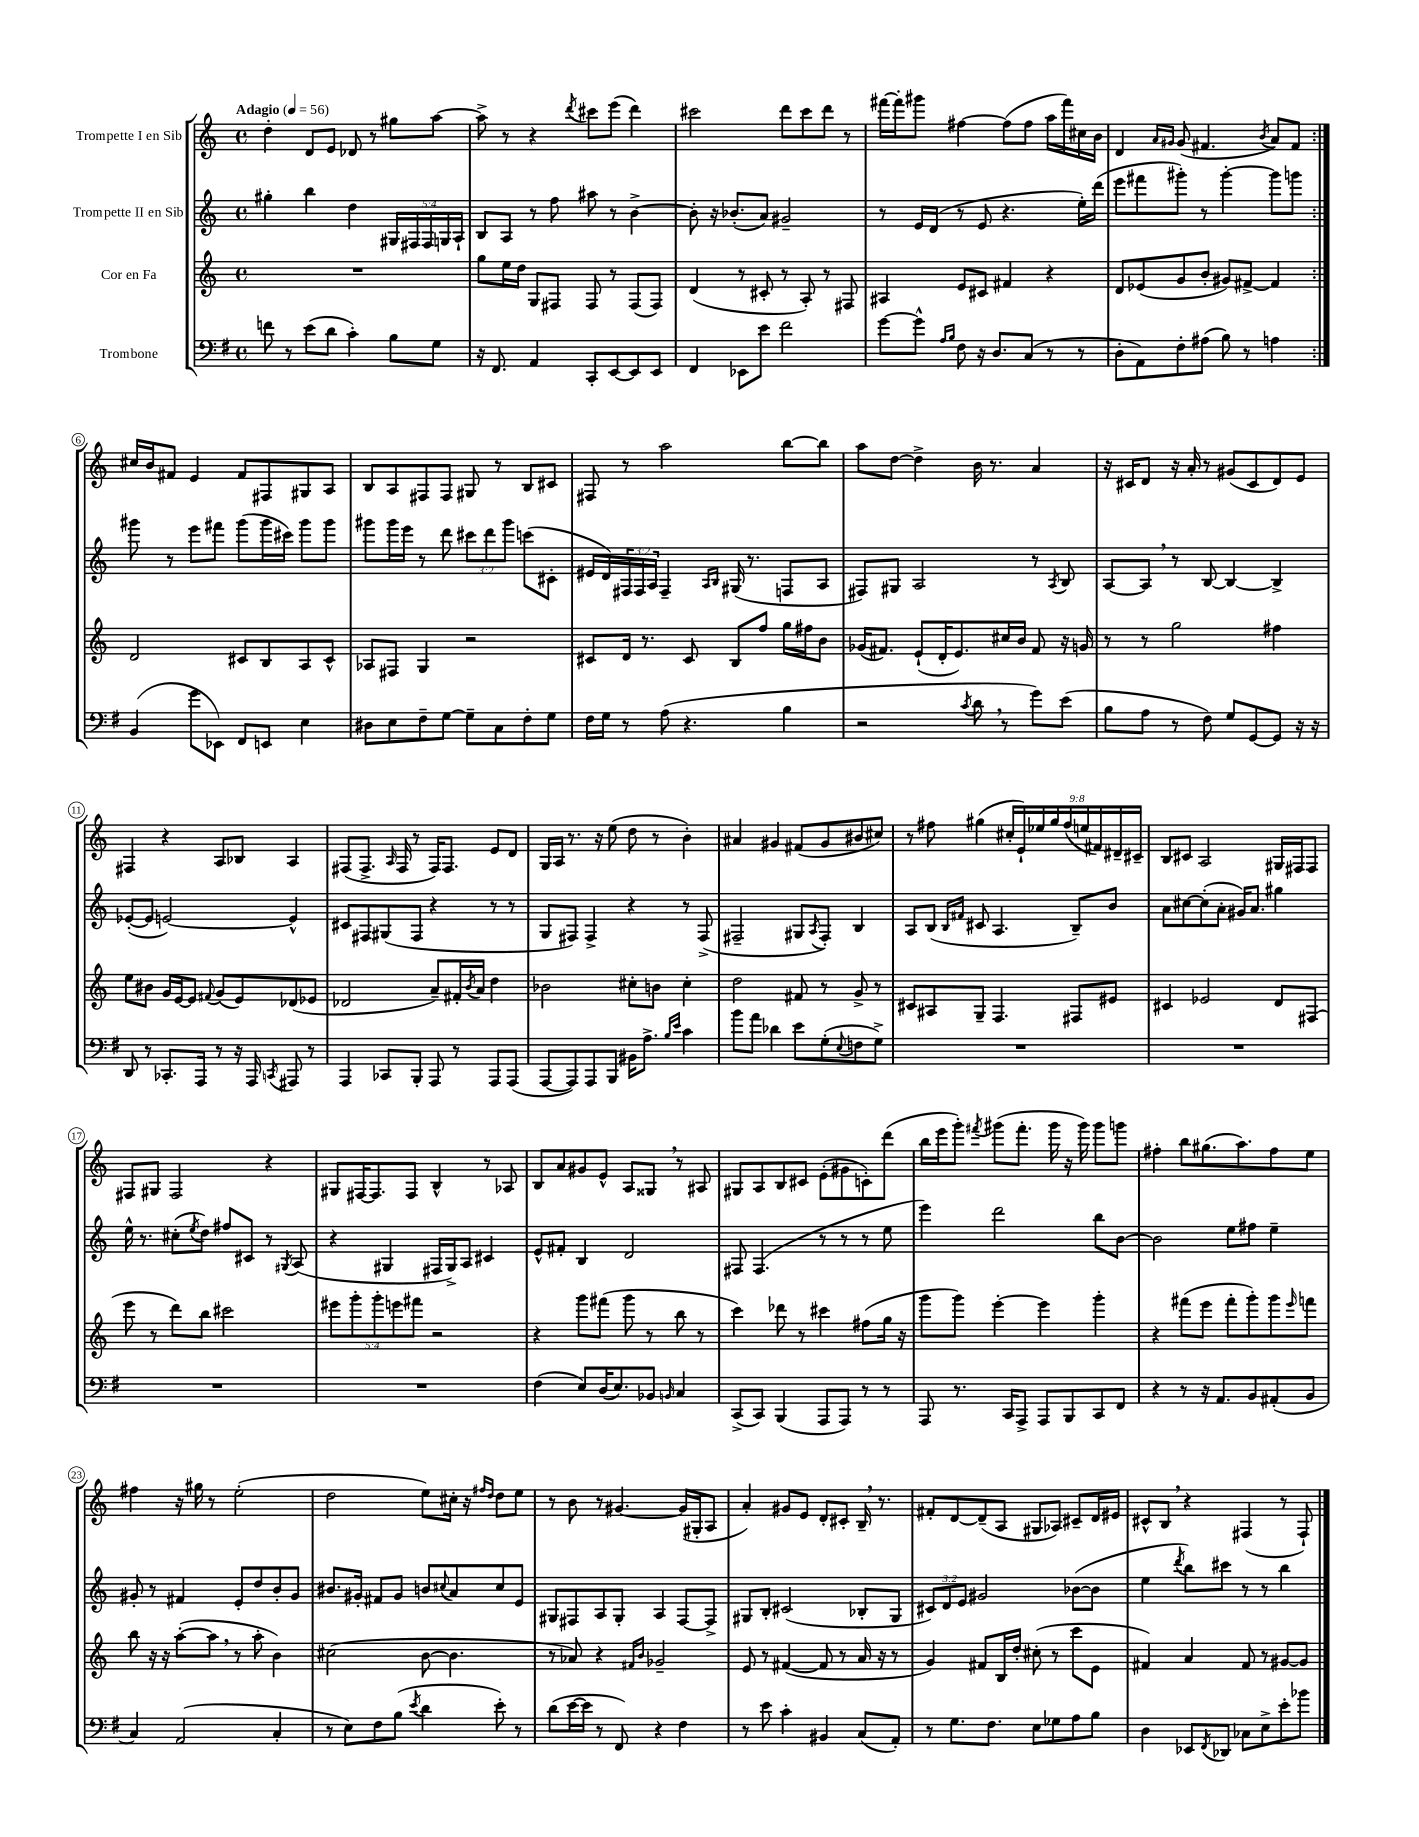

**kern	**kern	**kern	**kern
*staff4	*staff3	*staff2	*staff1
*clefF4	*clefG2	*clefG2	*clefG2
*k[f#]	*k[]	*k[]	*k[]
*M4/4	*M4/4	*M4/4	*M4/4
*met(c)	*met(c)	*met(c)	*met(c)
*MM56	*MM56	*MM56	*MM56
8f\	1r	4gg#'\	4dd'\
8r	.	.	.
(8e\L	.	4bb\	8d/L
8d\J	.	.	8e/J
4c'\)	.	4dd\	8d-/
.	.	.	8r
8B\L	.	20G#/LL	8gg#\L
.	.	20F#/	.
.	.	20F#/	.
8G\J	.	.	[8aa\J
.	.	20G/	.
.	.	20A`/JJ	.
=	=	=	=
16r	8gg\L	8B/L	8aa^\]
8.FF#/	.	.	.
.	16ee\L	8A/J	8r
.	16dd\JJ	.	.
4AA/	8G/L	8r	4r
.	8F#/J	8ff\	.
.	.	.	8qddd/
8CC'/L	8F#/	8aa#\	8ccc#\L
[8EE/	8r	8r	(8eee\J
8EE/]	(8F#/L	[4b^\	4ddd\)
8EE/J	8F#/J)	.	.
=	=	=	=
4FF#/	(4d/	8b'\]	2ccc#\
.	.	16r	.
.	.	(8.b-'/L	.
8EE-\L	8r	.	.
8e\J	8c#'/	8a/J)	.
2f#\	8r	2g#~/	8ddd\L
.	8A'/)	.	8ccc#\
.	8r	.	8ddd\J
.	8F#/	.	8r
=	=	=	=
[8g\L	4A#/	8r	[16fff#\LL
.	.	.	16fff#'\]J
8g^^\]J	.	16e/LL	8ggg#\J
.	.	(16d/JJ	.
16qqA/LL	.	.	.
16qqB/JJ	.	.	.
8F#\	8e/L	8r	[4ff#\
16r	8c#/J	8e/	.
8.D/L	.	.	.
.	4f#/	4.r	(8ff#\]L
(8C/J	.	.	8ff#\J
8r	4r	.	16aa\LL
.	.	.	16fff#\)
8r	.	16ee'\LL)	16cc#\
.	.	(16ddd\JJ	16b\JJ
=	=	=	=
8D'\L	8d/L	8eee\L	4d/
8AA\)	(8e-/	8fff#\	.
.	.	.	16qqa/LL
.	.	.	16qqg#/JJ
8F#'\	8g/	8ggg#'\J)	(8g#/
(8A#\J	8b'/J	8r	4.f#/
8B\)	8g#/L)	[4ggg#'\	.
8r	[8f#^/J	.	.
.	.	.	8qb/
4A\	4f#/]	8ggg#\]L	8a/L)
.	.	8ggg\J	8f#/J
=:|!	=:|!	=:|!	=:|!
(4BB/	2d/	8ggg#\	16cc#/LL
.	.	.	16b/J
.	.	8r	8f#/J
8g\L	.	8eee\L	4e/
8EE-\J)	.	8fff#\J	.
8FF#/L	8c#/L	(8ggg#\L	8f#/L
8EE/J	8B/	16ggg#\L	8F#/
.	.	16ccc#\JJ)	.
4E\	8A/	8ggg#\L	8G#/
.	8c#^^/J	8ggg#\J	8A/J
=	=	=	=
8D#\L	8A-/L	8ggg#\L	8B/L
8E\	8F#/J	16ggg#\L	8A/
.	.	16eee\JJ	.
8F#~\	4G/	8r	8F#/
[8G\J	.	8ddd\	8F#/J
8G~\]L	2r	12ccc#\L	8G#/
.	.	12ddd\	.
8C\	.	.	8r
.	.	12ggg#\J	.
8F#'\	.	(8ccc\L	8B/L
8G\J	.	8c#'\J	8c#/J
=	=	=	=
16F#\LL	8c#/L	16e#/LL	8F#/
16G\JJ	.	16d/)	.
8r	16d/Jk	24F#/	8r
.	.	24F#/	.
.	8.r	.	.
.	.	24A/JJ	.
(8A\	.	4F#~/	2aa\
4.r	8c#/	.	.
.	.	16qqA/LL	.
.	.	16qqB/JJ	.
.	8B/L	(16G#/	.
.	.	8.r	.
.	8ff/J	.	.
4B\	16gg\LL	8F/L	[8bb\L
.	16ff#\J	.	.
.	8b\J	8A/J	8bb\]J
=	=	=	=
2r	(16g-/LK	8F#/L)	8aa\L
.	8.f#/J)	.	.
.	.	8G#/J	[8dd\J
.	(8e`/L	2A/	4dd^\]
.	16d'/K	.	.
.	8.e/)	.	.
8qc/	.	.	.
8d\	.	.	16b\
.	.	.	8.r
8r	16cc#/L	.	.
.	16b/JJ	.	.
8g\L)	8f#/	8r	4a/
.	.	8qA/	.
(8e\J	16r	8B/	.
.	16g/	.	.
=	=	=	=
8B\L	8r	[8A/L	16r
.	.	.	16c#/LK
8A\J	8r	8A/]J	8d/J
8r	2gg\	8r	16r
.	.	.	16a'/
8F#\)	.	[8B/	8r
8G/L	.	4B/_	(8g#/L
[8GG/	.	.	8c#/
8GG/]J	4ff#\	4B^/]	8d/)
16r	.	.	8e/J
16r	.	.	.
=	=	=	=
8DD/	8ee\L	([8e-'/L	4F#/
8r	8b#\J	8e-/]J	.
8.CC-'/L	16g/LL	[2e/)	4r
.	[16e/J	.	.
.	8e/]J	.	.
16AAA/Jk	.	.	.
.	8qqf#/	.	.
8r	(8g/L	.	8A/L
16r	8e/)	.	8B-/J
16AAA/	.	.	.
8qCC/	.	.	.
8AAA#/	(8d-/	4e^^/]	4A/
8r	8e-/J	.	.
=	=	=	=
4AAA/	2d-/	8c#/L	(8F#/L
.	.	8F#/	8.F#^/J
8CC-/L	.	(8G#/	.
.	.	.	16qqA/
.	.	.	16F#/
8BBB'/J	.	8F#/J	8r
8AAA/	8a~/L)	4r	16F#/LK)
.	.	.	8.F#/J
8r	16f#'/L	.	.
.	8qb/	.	.
.	16a/JJ	.	.
8AAA/L	4dd\	8r	8e/L
(8AAA/J	.	8r	8d/J
=	=	=	=
[8AAA/L	2b-\	8G/L	16G/LL
.	.	.	16A/JJ
8AAA/])	.	8F#/J)	8.r
8AAA/	.	4F#^/	.
.	.	.	16r
8BBB/J	.	.	(8ee\
16BB#\LK	8cc#'\L	4r	8dd\
8.A^\J	.	.	.
.	8b\J	.	8r
16qqB/LL	.	.	.
16qqe/JJ	.	.	.
4c\	4cc#'\	8r	4b'\)
.	.	(8F#^/	.
=	=	=	=
8b\L	2dd\	2F#~/	4a#/
8a\J	.	.	.
4d-\	.	.	4g#/
8e\L	8f#/	8G#/L	(8f#/L
.	.	8qA/	.
(8G'\	8r	8F#'/J)	8g#/
8qqE/	.	.	.
8F\	8g^/	4B/	8b#/
8G^\J)	8r	.	8cc#/J)
=	=	=	=
1r	8c#/L	8A/L	8r
.	8A#/	(8B/J	8ff#\
.	.	16qqB/LL	.
.	.	16qqf#/JJ	.
.	8G~/J	8c#/	(4gg#\
.	4.F/	4.A/	.
.	.	.	18cc#'/LL
.	.	.	18e`/)
.	.	.	18ee-/
.	.	.	18gg#/
.	.	.	(18ff#/
.	8F#/L	8B~/L)	.
.	.	.	18ee/
.	.	.	18f#/)
.	8e#/J	8b/J	.
.	.	.	18d#~/
.	.	.	18c#~/JJ
=	=	=	=
1r	4c#/	8a\L	8B/L
.	.	[8cc#\	8c#/J
.	2e-/	(8cc#'\]	2A/
.	.	8a'\J	.
.	.	16g#/LK)	.
.	.	8.a/J	.
.	8d/L	4gg#\	16G#/LL
.	.	.	16F#/J
.	(8F#/J	.	8F#/J
=	=	=	=
1r	8eee\	16ee^^\	8F#/L
.	.	8.r	.
.	8r	.	8G#/J
.	8ddd\L)	(8cc#'\L	2F#/
.	.	8qee/	.
.	8bb\J	8dd\J)	.
.	2ccc#\	8ff#/L	.
.	.	8c#/J	.
.	.	8r	4r
.	.	8qG#/	.
.	.	(8A/	.
=	=	=	=
1r	10eee#\L	4r	8G#/L
.	10ggg'\	.	.
.	.	.	[16F#/K
.	.	.	8.F#/]
.	10ggg'\	.	.
.	.	4G#/	.
.	10eee\	.	.
.	.	.	8F#/J
.	10fff#\J	.	.
.	2r	16F#/LL	4B^^/
.	.	16G#^/J)	.
.	.	8A/J	.
.	.	4c#/	8r
.	.	.	8A-/
=	=	=	=
(4F#\	4r	8e^^/L	8B/L
.	.	8f#'/J	8a/
8E/L)	8ggg\L	4B/	8g#/
(16D/K	(8fff#\J	.	8e^^/J
8.E/)	.	.	.
.	8ggg\	2d/	8A/L
8BB-/J	8r	.	8G##/J
16qqBB/	.	.	.
4C/	8bb\	.	8r
.	8r	.	8A#/
=	=	=	=
(8CC^/L	4ccc\)	8F#/	8G#/L
8CC/J)	.	(4.F#/	8A/
(4BBB/	8ddd-\	.	8B/
.	8r	.	8c#/J
8AAA/L	4ccc#\	8r	(8e'\L
8AAA/J)	.	8r	8g#\
8r	(8ff#\L	8r	8c'\)
8r	16gg\Jk	8ee\	(8ddd\J
.	16r	.	.
=	=	=	=
8AAA/	8ggg\L	4eee\)	16bb\LL
.	.	.	16eee\J
8.r	8ggg\J)	.	8ggg'\J)
.	.	.	8qfff#/
.	[4eee'\	2ddd\	(8ggg#\L
16CC/LK	.	.	.
8AAA^/J	.	.	8.fff#'\J
8AAA/L	4eee\]	.	.
.	.	.	16ggg#\
8BBB/	.	.	16r
.	.	.	16ggg#\)
8CC/	4ggg'\	8bb\L	8ggg#\L
8FF#/J	.	[8b\J	8ggg\J
=	=	=	=
4r	4r	2b\]	4ff#'\
8r	(8fff#\L	.	8bb\L
16r	8eee\J	.	(8.gg#\
8.AA/L	.	.	.
.	8fff#'\L	8ee\L	.
.	.	.	8.aa\)
8BB/	8ggg'\)	8ff#\J	.
(8AA#'/	8ggg\	4ee~\	8ff#\
.	16qqeee/	.	.
8BB/J	8fff\J	.	8ee\J
=	=	=	=
4C/)	8bb\	8g#'/	4ff#\
.	16r	8r	.
.	16r	.	.
(2AA/	([8aa'\L	4f#/	16r
.	.	.	16gg#\
.	8aa\]J	.	8r
.	8r	8e'/L	(2ee'\
.	8aa'\	8dd/	.
4C'/	4b\)	8b'/	.
.	.	8g#/J	.
=	=	=	=
8r	(2cc#\	8.b#/L	2dd\
8E\L)	.	.	.
.	.	16g#'/Jk	.
8F#\	.	8f#/L	.
(8B\J	.	8g#/J	.
8qe/	.	.	.
4d\	[8b\	8b/L	8ee\L)
.	.	8qqcc#/	.
.	4.b\]	8a/	16cc#'\Jk
.	.	.	16r
.	.	.	16qqff#/LL
.	.	.	16qqdd/JJ
8e'\)	.	8cc#/	8dd\L
8r	.	8e/J	8ee\J
=	=	=	=
(8d\L	8r	8G#/L	8r
[16e\L	8a-/)	8F#/	8b\
16e\]JJ	.	.	.
8r	4r	8A/	8r
8FF#/)	.	8G#'/J	[4.g#/
.	16qqf#/LL	.	.
.	16qqb/JJ	.	.
4r	2g-~/	4A/	.
4F#\	.	[8F#/L	(16g#/]LL
.	.	.	16G#'/J
.	.	8F#^/]J	8A/J
=	=	=	=
8r	8e/	8G#/L	4a'/)
8e\	8r	8B'/J	.
4c'\	([4f#/	(2c#/	8g#/L
.	.	.	8e/J
4BB#/	8f#/]	.	8d'/L
.	8r	.	8c#'/J
(8C/L	16a/	8B-'/L	16B~/
.	16r	.	8.r
8AA'/J)	8r	8G#/J	.
=	=	=	=
8r	4g/)	12c#/L)	8f#'/L
.	.	12d/	.
8.G\L	.	.	[8d/
.	.	12e/J	.
.	8f#/L	2g#/	(8d~/]
8.F#\J	.	.	.
.	16B/L	.	8A/J
.	16dd'/JJ	.	.
8E\L	(8cc#'\	.	8G#/L
8G-\	8r	.	8A-/J)
8A\	8ccc\L	([8b-\L	8c#~/L
8B\J	8e\J	8b-\]J	16d/L
.	.	.	16e#/JJ
=	=	=	=
4D\	4f#/)	4ee\	8c#^^/L
.	.	.	8B/J
.	.	8qddd/	.
8EE-/L	4a/	8bb\L)	4r
8qFF#/	.	.	.
8DD-/J	.	8ccc#\J	.
8C-\L	8f#/	8r	(4F#/
8E^\	8r	8r	.
8e'\	[8g#/L	4bb\	8r
8b-\J	8g#/]J	.	8F#`/)
==	==	==	==
*-	*-	*-	*-
